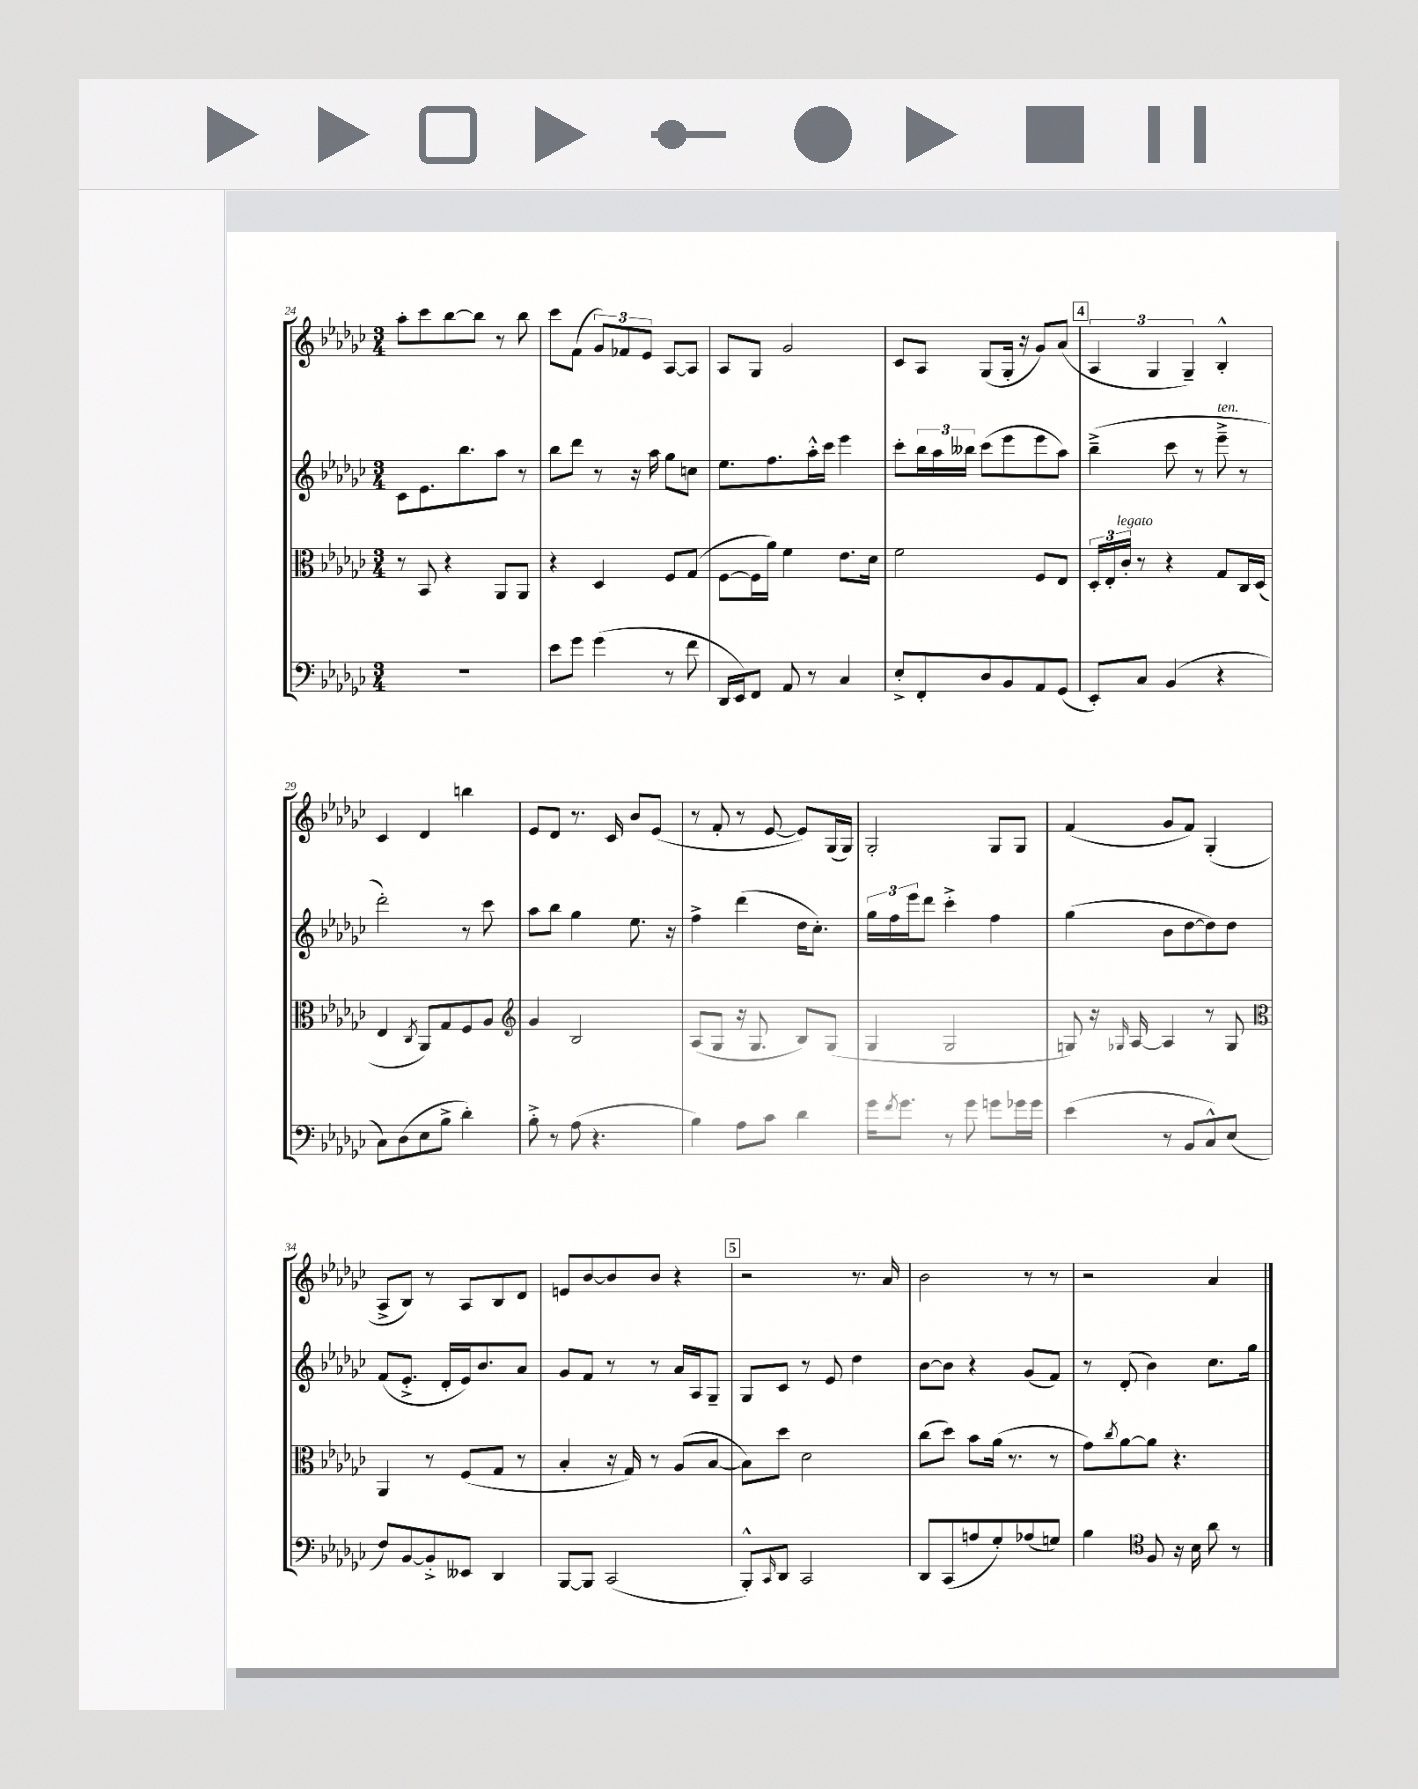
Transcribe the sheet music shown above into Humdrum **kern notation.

**kern	**kern	**kern	**kern
*staff4	*staff3	*staff2	*staff1
*clefF4	*clefC3	*clefG2	*clefG2
*k[b-e-a-d-g-c-]	*k[b-e-a-d-g-c-]	*k[b-e-a-d-g-c-]	*k[b-e-a-d-g-c-]
*M3/4	*M3/4	*M3/4	*M3/4
2.r	8r	8c-	8aa-'
.	8BB-	8.e-	8ccc-
.	4r	.	[8bb-
.	.	8.bb-	.
.	.	.	8bb-]
.	8AA-	8aa-	8r
.	8AA-	8r	8bb-
=	=	=	=
8e-	4r	8bb-	8ccc-
8g-	.	8ddd-	(8f
(4g-	4D-	8r	12g-)
.	.	.	12f-
.	.	16r	.
.	.	.	12e-
.	.	16aa-	.
8r	8F	8gg-	[8A-
8f	(8G-	8cc	8A-]
=	=	=	=
16DD-	[8F	8.ee-	8A-
16EE-)	.	.	.
8FF	16F]	.	8G-
.	16a-)	8.ff	.
8AA-	4f	.	2g-
8r	.	16aa-'^^	.
.	.	16ccc-	.
4C-	8.e-	4eee-	.
.	16d-	.	.
=	=	=	=
8E-'^	2f	8ccc-'	8c-
8FF'	.	24bb-	8A-
.	.	24aa-	.
.	.	24bb--	.
8D-	.	(8ccc-	(8G-
8BB-	.	8eee-	16G-'
.	.	.	16r
8AA-	8F	8eee-	8g-)
(8GG-	8E-	8aa-)	(8a-
=	=	=	=
8EE-')	24D-'	(4bb-~^	6A-
.	24E-'	.	.
.	24c-'	.	.
8C-	8r	.	.
.	.	.	6G-
(4BB-	4r	8ccc-	.
.	.	.	6G-~)
.	.	8r	.
4r	8G-	8eee-~^	4B-'^^
.	16C-	8r	.
.	(16D-	.	.
=	=	=	=
8C-)	4E-	2ddd-')	4c-
(8D-	.	.	.
.	8qC-	.	.
8E-	8AA-)	.	4d-
8B-^	8G-	.	.
4d-')	8F	8r	4bb
.	8A-	8ccc-	.
=	=	=	=
*	*clefG2	*	*
8B-'^	4g-	8aa-	8e-
8r	.	8bb-	8d-
(8A-	2B-	4gg-	8.r
4.r	.	.	.
.	.	.	16c-
.	.	8.ee-	8b-
.	.	.	(8e-
.	.	16r	.
=	=	=	=
4B-)	(8A-	4ff^	8r
.	8G-	.	8f'
8A-	16r	(4ddd-	8r
.	8.G-	.	.
8c-	.	.	[8e-
4d-	8B-)	16dd-	8e-])
.	.	8.cc-')	.
.	(8G-	.	(16G-
.	.	.	16G-)
=	=	=	=
16g-	4G-	24gg-	2G-'
.	.	24ff	.
8qf	.	.	.
8.g-	.	.	.
.	.	24eee-	.
.	.	8ddd-	.
8r	2G-	4ccc-'^	.
8g-	.	.	.
8g	.	4ff	8G-
16g-	.	.	8G-
16g-	.	.	.
=	=	=	=
(4e-	8G)	(4gg-	(4f
.	16r	.	.
.	16qqG-	.	.
.	[16A-	.	.
8r	4A-]	8b-	8g-
8BB-	.	[8dd-	8f)
8C-^^)	8r	8dd-])	(4G-'
(8E-	8G-	8dd-	.
=	=	=	=
*	*clefC3	*	*
8F)	4AA-	(8f	8A-^
[8BB-	.	8.e-'^	8B-)
8BB-'^]	8r	.	8r
.	.	16d-'	.
8EE--	(8F	16e-)	8A-
.	.	8.b-	.
4DD-	8G-	.	8B-
.	8r	8a-	8d-
=	=	=	=
[8BBB-	4B-'	8g-	8e
8BBB-]	.	8f	[8b-
(2CC-	16r	8r	8b-]
.	16G-)	.	.
.	8r	8r	8b-
.	(8A-	16a-	4r
.	.	16A-	.
.	[8B-	8G-~	.
=	=	=	=
8BBB-'^^)	8B-])	8G-	2r
16qqCC-	.	.	.
8DD-	8dd-	8c-	.
2CC-	2d-	8r	.
.	.	8e-	.
.	.	4dd-	8.r
.	.	.	16a-
=	=	=	=
8DD-	(8cc-	[8b-	2b-
(8CC-	8dd-)	8b-]	.
8A	8b-	4r	.
8G-')	(16a-	.	.
.	8.r	.	.
(8A-	.	(8g-	8r
8G)	8r	8f)	8r
=	=	=	=
4B-	8g-)	8r	2r
.	8qcc-	.	.
.	[8a-	(8d-'	.
*clefC4	*	*	*
8F	8a-]	4b-)	.
16r	4.r	.	.
16B-	.	.	.
8a-	.	8.cc-	4a-
8r	.	.	.
.	.	16gg-	.
==	==	==	==
*-	*-	*-	*-
